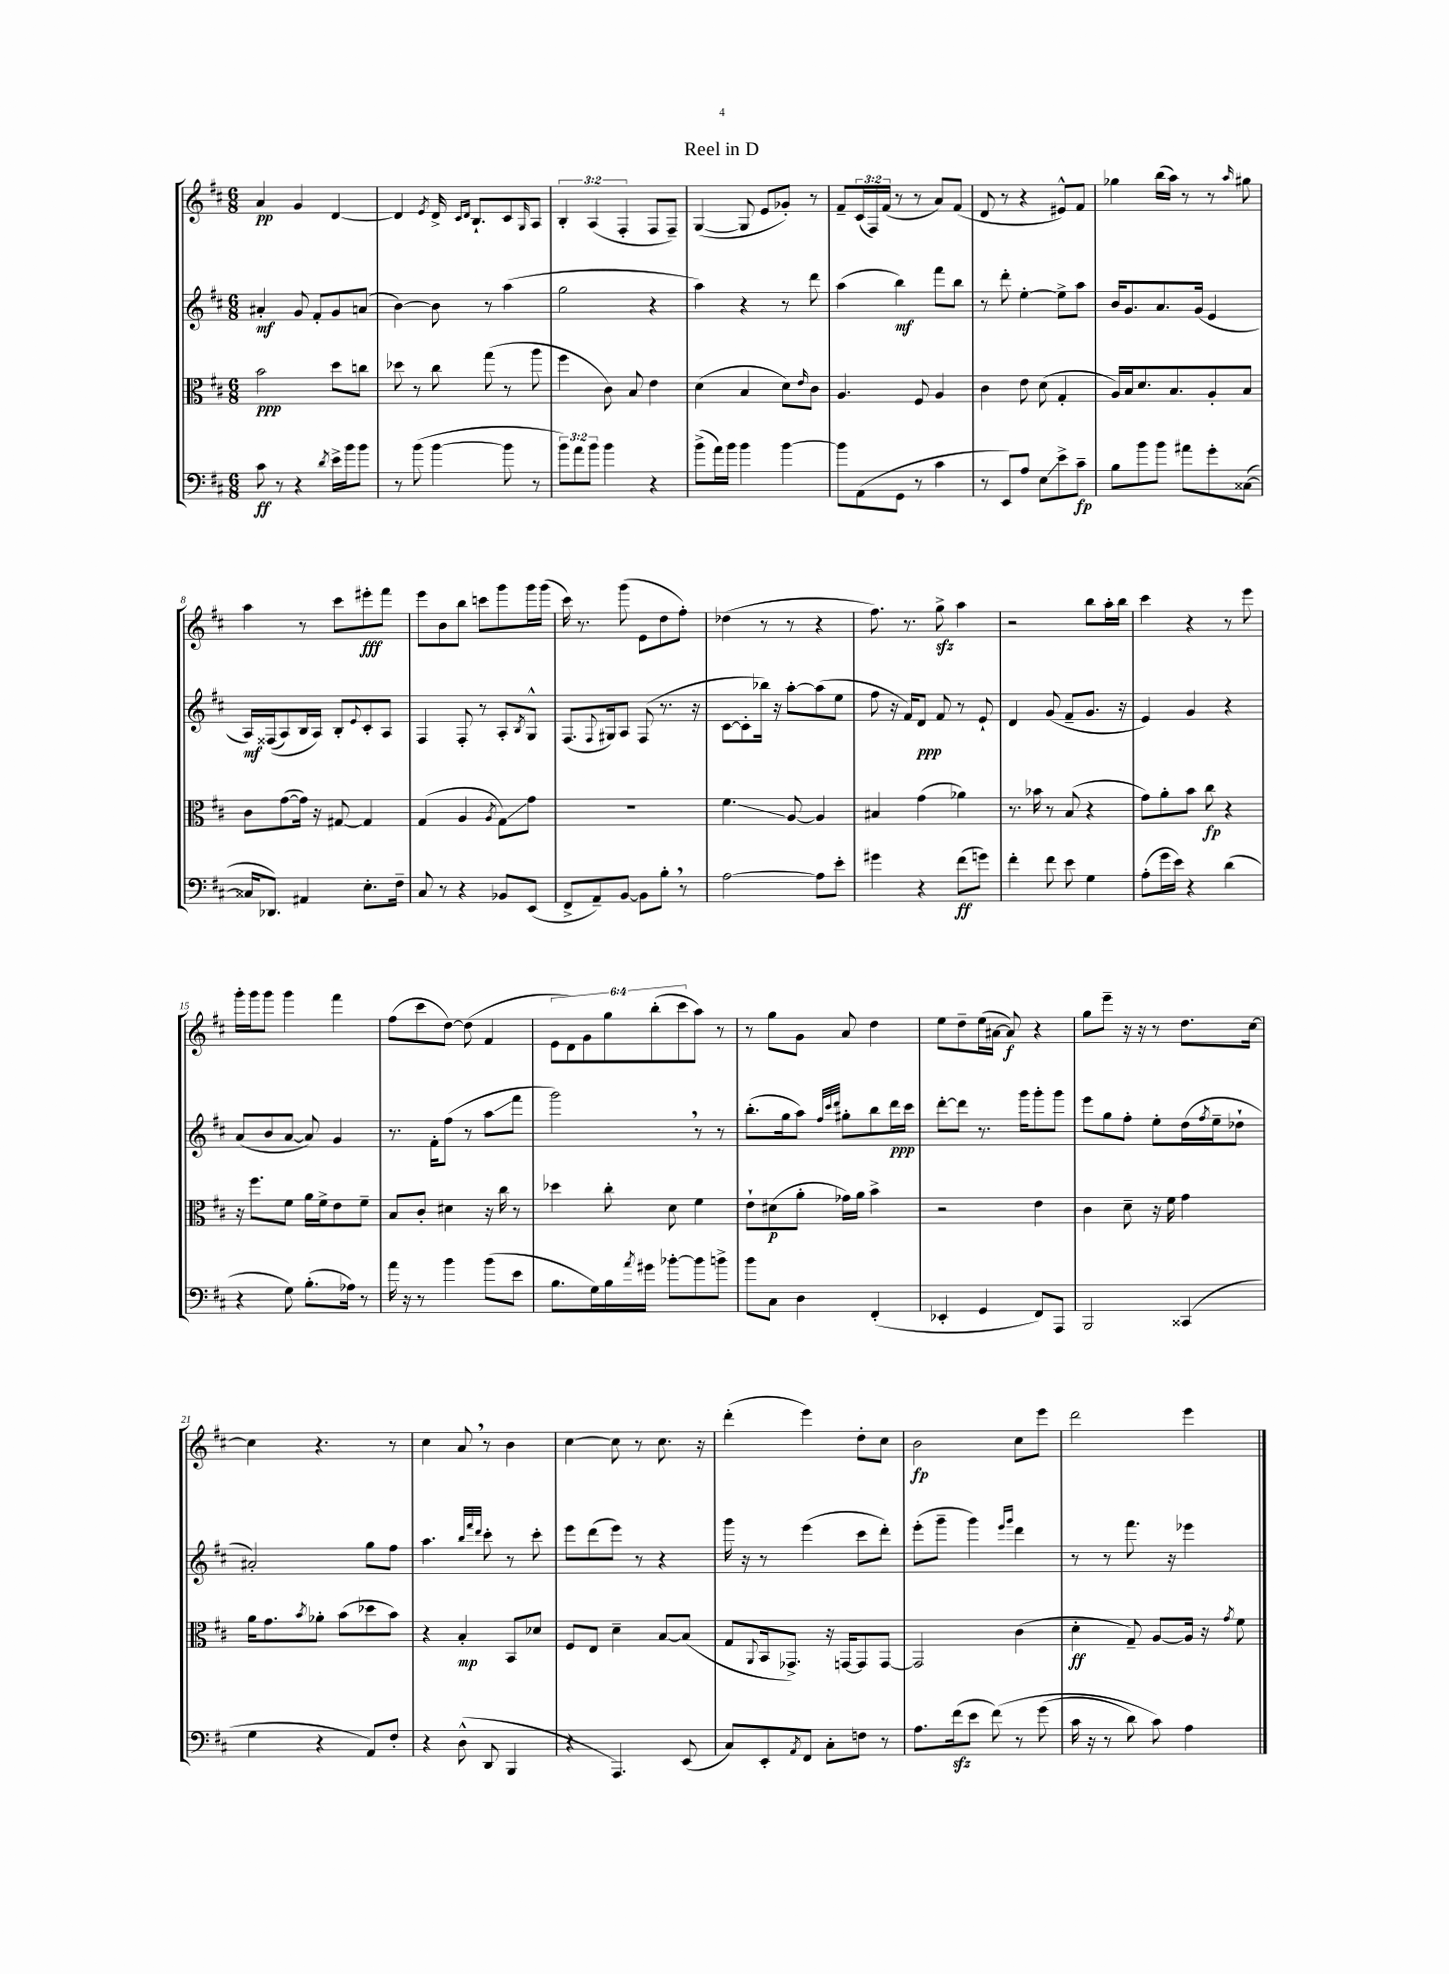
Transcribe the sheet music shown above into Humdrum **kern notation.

**kern	**kern	**kern	**kern
*staff4	*staff3	*staff2	*staff1
*clefF4	*clefC3	*clefG2	*clefG2
*k[f#c#]	*k[f#c#]	*k[f#c#]	*k[f#c#]
*M6/8	*M6/8	*M6/8	*M6/8
8c#	2b	4a#'	4a
8r	.	.	.
4r	.	8g	4g
.	.	8f#'	.
8qd	.	.	.
16e^	8dd	8g	[4d
16b	.	.	.
8b	8cc	(8a	.
=	=	=	=
8r	8dd-	[4b)	4d]
(8b	8r	.	.
.	.	.	8qe
[4b	8cc#	8b]	16d^
.	.	.	16qqc#
.	.	.	16qqd
.	.	.	8.B`
.	(8gg	8r	.
8b]	8r	(4aa	8c#
.	.	.	16qqG
8r	8aa	.	8A
=	=	=	=
12b)	4ff#	2gg	6B'
12a	.	.	.
12b	.	.	(6A
4b	8c#)	.	.
.	.	.	6F#'
.	8B	.	.
4r	4e	4r	8F#
.	.	.	8F#~)
=	=	=	=
(8b^	(4d	4aa)	([4G
16a)	.	.	.
16b	.	.	.
4b	4B	4r	8G]
.	.	.	8e
[4b	8d)	8r	8g-')
.	16qqe	.	.
.	8c#	8ddd	8r
=	=	=	=
8b]	4.A	(4aa	8f#~
(8AA	.	.	(24c#
.	.	.	24F#)
.	.	.	(24f#
8GG	.	4bb)	8r
8r	8F#	.	8r
4c#	4A	8fff#	8a)
.	.	8bb	(8f#
=	=	=	=
8r	4c#	8r	8d
8EE)	.	8ddd'	8r
8A	8e	[4ee'	4r
8E	(8d	.	.
8e^	4G'	8ee^]	8e#^^)
8c#~	.	8aa	8f#
=	=	=	=
8B	16A)	16b	4gg-
.	16B	8.g	.
8b	8.d	.	.
8b	.	8.a	(16bb
.	8.B	.	16aa)
8a#	.	.	8r
.	.	(16g	.
8g'	8A'	4e	8r
.	.	.	16qqaa
([8C##	8B	.	8gg#
=	=	=	=
16C##]	8c#	16A)	4aa
8.DD-)	.	&((16F##	.
.	([8g	8A)	.
4AA#	16g])	16B	8r
.	16r	16A&)	.
.	[8G#	8B'	8ccc#
.	.	8qqe	.
8.E'	4G#]	8c#'	8eee#'
.	.	8A	8fff#
16F#~	.	.	.
=	=	=	=
8C#	(4G	4F#	8eee
8r	.	.	8b
4r	4A	8F#'	8bb
.	.	8r	8ccc
.	8qA	.	.
8BB-	8G)	8A'	8ggg
.	.	8qB	.
(8EE	8g	8G^^	16ggg
.	.	.	(16ggg
=	=	=	=
8FF#^	2.r	(8.F#	16ccc#)
.	.	.	8.r
8AA~)	.	.	.
.	.	8qqF#	.
.	.	16G#)	.
[8BB	.	8A	(8ggg
8BB]	.	(8F#	8e
8B'	.	8.r	8dd
8r	.	.	8ff#')
.	.	16r	.
=	=	=	=
[2A	4.f#	[8c#	(4dd-
.	.	8c#']	.
.	.	16bb-)	8r
.	.	16r	.
.	[8A	[8aa'	8r
8A]	4A]	(8aa]	4r
8e'	.	8ee	.
=	=	=	=
4g#	4B#	8ff#	8.ff#)
.	.	16r	.
.	.	16f#)	8.r
4r	(4g	8d	.
.	.	8f#	8gg^
(8f#	4a-)	8r	4aa
8g)	.	8e`	.
=	=	=	=
4f#'	8.r	4d	2r
.	16b-	.	.
8f#	8r	(8g	.
8e	(8B	8f#~	.
4G	4r	8.g	8bb
.	.	.	16aa'
.	.	16r	16bb
=	=	=	=
(8A'	8g)	4e)	4ccc#
16g	8a'	.	.
16e)	.	.	.
4r	8b	4g	4r
.	8cc#	.	.
(4d	4r	4r	8r
.	.	.	8eee
=	=	=	=
4r	16r	(8a	16ggg'
.	8.ff#	.	16ggg
.	.	8b	8ggg
8G)	8f#	[8a	4ggg
(8.B'	16a	8a])	.
.	16f#^	.	.
.	8e	4g	4fff#
16A-)	.	.	.
8r	8f#~	.	.
=	=	=	=
16a	8B	8.r	(8ff#
16r	.	.	.
8r	8c#'	.	8ccc#
.	.	16f#'	.
4b	4d#	(8ff#	[8dd)
.	.	8r	(8dd]
(8b	16r	8aa	4f#
.	16cc#	.	.
8e	8r	8fff#	.
=	=	=	=
8.B	4dd-	2ggg)	12e
.	.	.	12d)
.	.	.	12g
16G)	.	.	.
16B	8cc#'	.	12gg
8qa	.	.	.
16g#	.	.	.
.	.	.	(12bb'
[8b-'	8d	.	.
.	.	.	12ccc#
8b-]	4f#	8r	8aa)
8b^	.	8r	8r
=	=	=	=
8b	8e`	(8.bb'	8r
8C#	(8d#	.	8gg
.	.	16gg	.
4D	8a'	8aa)	8g
.	.	32qqff#	.
.	.	32qqccc#	.
.	.	32qqddd	.
.	16g-)	8gg#'	8a
.	16a	.	.
(4FF#'	4b^	8bb	4dd
.	.	16ddd	.
.	.	16ccc#	.
=	=	=	=
4EE-'	2r	[8ddd'	8ee
.	.	8ddd]	8dd~
4GG	.	8.r	(16ee
.	.	.	[16a#
.	.	.	8a#])
.	.	16ggg	.
8FF#)	4e	8ggg'	4r
8AAA	.	8ggg	.
=	=	=	=
2BBB	4c#	8eee	8gg
.	.	8gg	8eee~
.	8d~	8ff#'	16r
.	.	.	16r
.	16r	8ee'	8r
.	16f#	.	.
(4CC##	4g	(16dd	8.dd
.	.	8qff#	.
.	.	16ee~	.
.	.	8dd-`	.
.	.	.	[16cc#
=	=	=	=
4G	16a	2a#')	4cc#]
.	8.g	.	.
.	8qb	.	.
4r	8a-'	.	4.r
.	(8b	.	.
8AA)	8dd-	8gg	.
8F#'	8b)	8ff#	8r
=	=	=	=
4r	4r	4.aa	4cc#
(8D^^	4B'	.	8a
.	.	32qqbb	.
.	.	32qqfff#	.
.	.	32qqddd	.
8DD	.	8ccc#'	8r
4BBB	8BB	8r	4b
.	8d-	8ccc#'	.
=	=	=	=
4r	8F#	8eee	[4cc#
.	8E	(8ddd	.
4.AAA)	4d~	8eee)	8cc#]
.	.	8r	8r
.	[8B	4r	8.cc#
(8EE	(8B]	.	.
.	.	.	16r
=	=	=	=
8C#)	8G	16ggg	(4ddd'
.	.	16r	.
.	8qqAA	.	.
8EE'	16BB	8r	.
.	8.GG-^)	.	.
8qAA	.	.	.
8FF#	.	(4eee	4eee)
8C#'	16r	.	.
.	[16GG	.	.
8F	8GG]	8ccc#	8dd'
8r	[8GG	8ddd')	8cc#
=	=	=	=
8.A	2GG]	(8eee'	2b
.	.	8ggg~	.
(16f#	.	.	.
8e	.	4ggg)	.
&(8f#)	.	.	.
.	.	16qqeee	.
.	.	16qqggg	.
8r	(4c#	4ddd	8cc#
(8g	.	.	8eee
=	=	=	=
16c#	4d'	8r	2ddd
16r	.	.	.
8r	.	8r	.
8d)	8G~)	8.fff#	.
8c#&)	[8A	.	.
.	.	16r	.
4A	16A]	4eee-	4eee
.	16r	.	.
.	8qg	.	.
.	8f#	.	.
==	==	==	==
*-	*-	*-	*-
